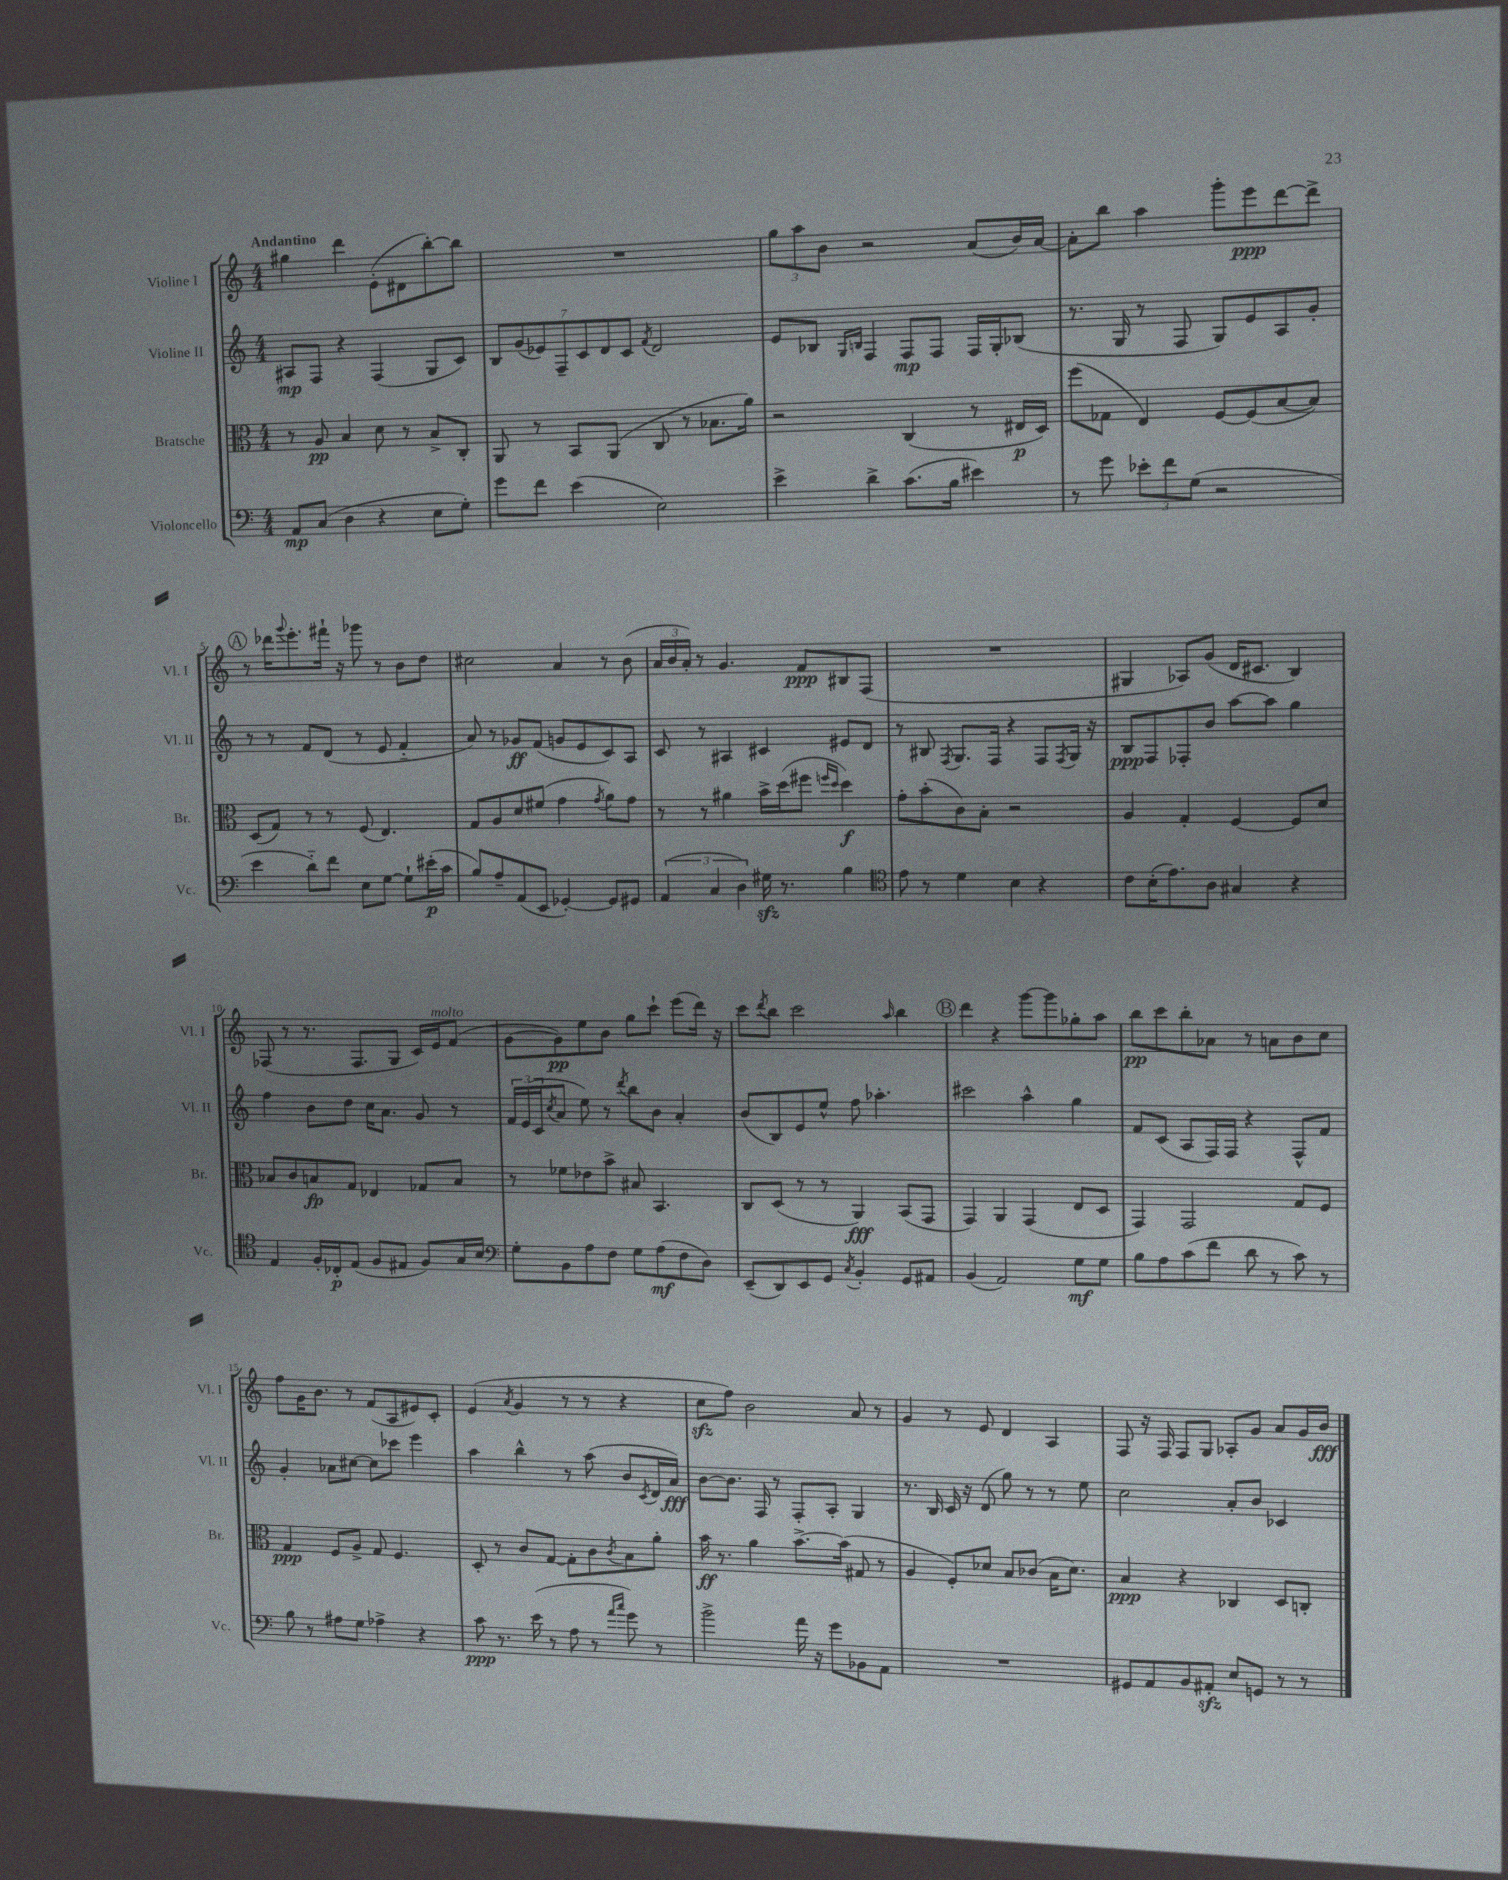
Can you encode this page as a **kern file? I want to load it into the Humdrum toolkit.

**kern	**kern	**kern	**kern
*staff4	*staff3	*staff2	*staff1
*clefF4	*clefC3	*clefG2	*clefG2
*k[]	*k[]	*k[]	*k[]
*M4/4	*M4/4	*M4/4	*M4/4
8AA	8r	8A#	4gg#
(8C	8A	8F	.
4D	4B	4r	4ddd
4r	8d	(4F	(8e'
.	8r	.	8d#
8E	8B^	8G	[8bb')
8G')	8C'	8c)	8bb]
=	=	=	=
8g	8AA	14B	1r
.	.	(14g	.
8f	8r	.	.
.	.	14e-)	.
.	.	14F~	.
(4e	8BB	.	.
.	.	14c	.
.	.	14d	.
.	(8AA	.	.
.	.	14c	.
.	.	8qf	.
2E)	8C	2d	.
.	8r	.	.
.	8.B-	.	.
.	16a)	.	.
=	=	=	=
4e^	2r	8e	12gg
.	.	.	12aa
.	.	8B-	.
.	.	.	12b
.	.	16qqG	.
.	.	16qqB	.
4d^	.	4F	2r
(8.c	(4C	8F	.
.	.	8F	.
16B	.	.	.
4e#)	8r	16F	(8a
.	.	16G'	.
.	16E#	(8B-	16b)
.	16D)	.	[16a
=	=	=	=
8r	(8ff	8.r	8a']
8g	8G-	.	8bb
.	.	16G	.
12e-'	4E)	8r	4aa
12f	.	.	.
.	.	8F	.
(12G	.	.	.
2r	[8F	8G)	8ggg'
.	(8F]	8e	8eee
.	[8B	8A	[8ddd
.	8B])	8g'	8ddd^]
=	=	=	=
4e	(8D	8r	8r
.	8G)	8r	16ddd-
.	.	.	8qqggg
.	.	.	8.eee'
8d'~)	8r	8f	.
8f	8r	(8d	16fff#`
.	.	.	16r
8E	(8F	8r	8ggg-
[8G	4.E)	8e	8r
8G`]	.	4f'~	8b
(16e#'	.	.	8dd
16c	.	.	.
=	=	=	=
8B)	8G	8a)	2cc#
8A~	8A	8r	.
(8AA	8d	8g-	.
8EE	(8f#	(8f	.
[4GG-')	4g	8g	4a
.	.	8e	.
.	8qg	.	.
8GG-]	8a)	8c)	8r
8GG#	8g	8A	(8b
=	=	=	=
(6AA	8r	8c	24a
.	.	.	24b
.	.	.	24a')
.	8r	8r	8r
6C	.	.	.
.	4a#	4A#	4.g
6D)	.	.	.
16G#	16b^	4c#	.
8.r	(16dd	.	.
.	8ff#	.	8f
.	16qqff	.	.
.	16qqdd	.	.
4B	4dd)	8e#	8B#
.	.	8d	(8F
=	=	=	=
*clefC4	*	*	*
8e	8g'	8r	1r
8r	(8b'	8B#	.
.	.	8qF	.
4d	8c)	8.G	.
.	8B'	.	.
.	.	16F	.
4B	2r	4r	.
4r	.	8F	.
.	.	8qF	.
.	.	16G	.
.	.	16r	.
=	=	=	=
8c	4A	8B	4G#
(16B'	.	8F	.
8.e)	.	.	.
.	4G'	8F-'	8A-)
8A	.	8b	(8g
4G#	[4F	[8aa	16d
.	.	.	8.c#
.	.	8aa]	.
4r	8F]	4gg	4B)
.	8d	.	.
=	=	=	=
4E	8B-	4ff	(8F-
.	8c	.	8r
16F'	8B	8b	8.r
16C-'	.	.	.
(8E	8G	8dd	.
.	.	.	8.F-
8F	4E-	16cc	.
.	.	8.a	.
8E#	.	.	8G
8F)	8G-	8g	16c)
.	.	.	16e
16G	8B	8r	(8f
16B	.	.	.
=	=	=	=
*clefF4	*	*	*
8G'	8r	24f	[8g
.	.	(24e	.
.	.	24c	.
.	.	8qcc	.
8BB	8f-	8a	8g])
8A	8e-	8ee)	8ee
8F	8b^	8r	8b
.	.	8qddd	.
8G	8B#	8bb	8gg
(8A	4.BB	8b	8ccc`
8F	.	4a'	(8eee
8D)	.	.	16ddd)
.	.	.	16r
=	=	=	=
(8EE~	8C	(8b	8ccc
.	.	.	8qddd
8DD)	(8D	8B)	8bb
8EE	8r	8e	2ccc
8GG	8r	8ee^^	.
8qC	.	.	.
4BB'	4AA)	8ff	.
.	.	4.aa-'	.
.	.	.	16qqaa
8GG	(8BB	.	4bb
8AA#	8GG	.	.
=	=	=	=
(4BB	4GG)	2ccc#	4ddd
2AA)	4AA	.	4r
.	(4GG	4aa^^	[8ggg
.	.	.	8ggg]
8G	8E	4gg	8gg-'
8G	8D	.	8aa
=	=	=	=
8B	4GG)	8f	8bb
8A	.	(8c	8ccc
(8c	2GG	8A	8bb'
8f	.	16F)	8a-
.	.	16F	.
8d	.	4r	8r
8r	.	.	8a
8c)	8G	8F^^	8b
8r	8F	8f	8cc
=	=	=	=
8B	4G	4g'	8ff
8r	.	.	16g
.	.	.	8.b
8A#	8F	8a-	.
8G	8A^	[8cc#	8r
4A-^	8G	8cc#]	(8f
.	4.F	8ccc-	8A
4r	.	4eee	8e#)
.	.	.	8c'
=	=	=	=
8c	8D'	4aa	(4e
8.r	8r	.	.
.	.	.	8qa
.	8c	4bb^^	4g
(16e	.	.	.
8r	[8G	.	.
8A	8G']	8r	8r
8r	8c	(8aa	8r
16qqa	.	.	.
16qqcc	8qc	.	.
8g)	8B	8b	4r
.	.	8qc	.
8r	8a'	16d	.
.	.	16a)	.
=	=	=	=
2b^	16b	[8b	8cc
.	8.r	.	.
.	.	8.b]	8ff)
.	4a	.	2b
.	.	16F	.
.	.	8r	.
16a	[8.b^	8F'	.
16r	.	.	.
8g	.	8A'	.
.	(16b]	.	.
8BB-	8G#	4G	8a
8AA	8r	.	8r
=	=	=	=
1r	4A	8.r	4g
.	.	16B	.
.	8F')	16c	8r
.	.	16r	.
.	8d-	(8d	8e
.	8B	8gg)	4d
.	(8c-	8r	.
.	16B	8r	4A
.	8.d-)	.	.
.	.	8ee	.
=	=	=	=
8GG#	4B	2cc	8F
8AA	.	.	16r
.	.	.	16F
8BB	4r	.	8F
8AA#'	.	.	8G
8E	4C-	8a'	8A-'
8GG	.	8b	8g
8r	8D	4c-	8a
8r	8C'	.	16g
.	.	.	16b
==	==	==	==
*-	*-	*-	*-
